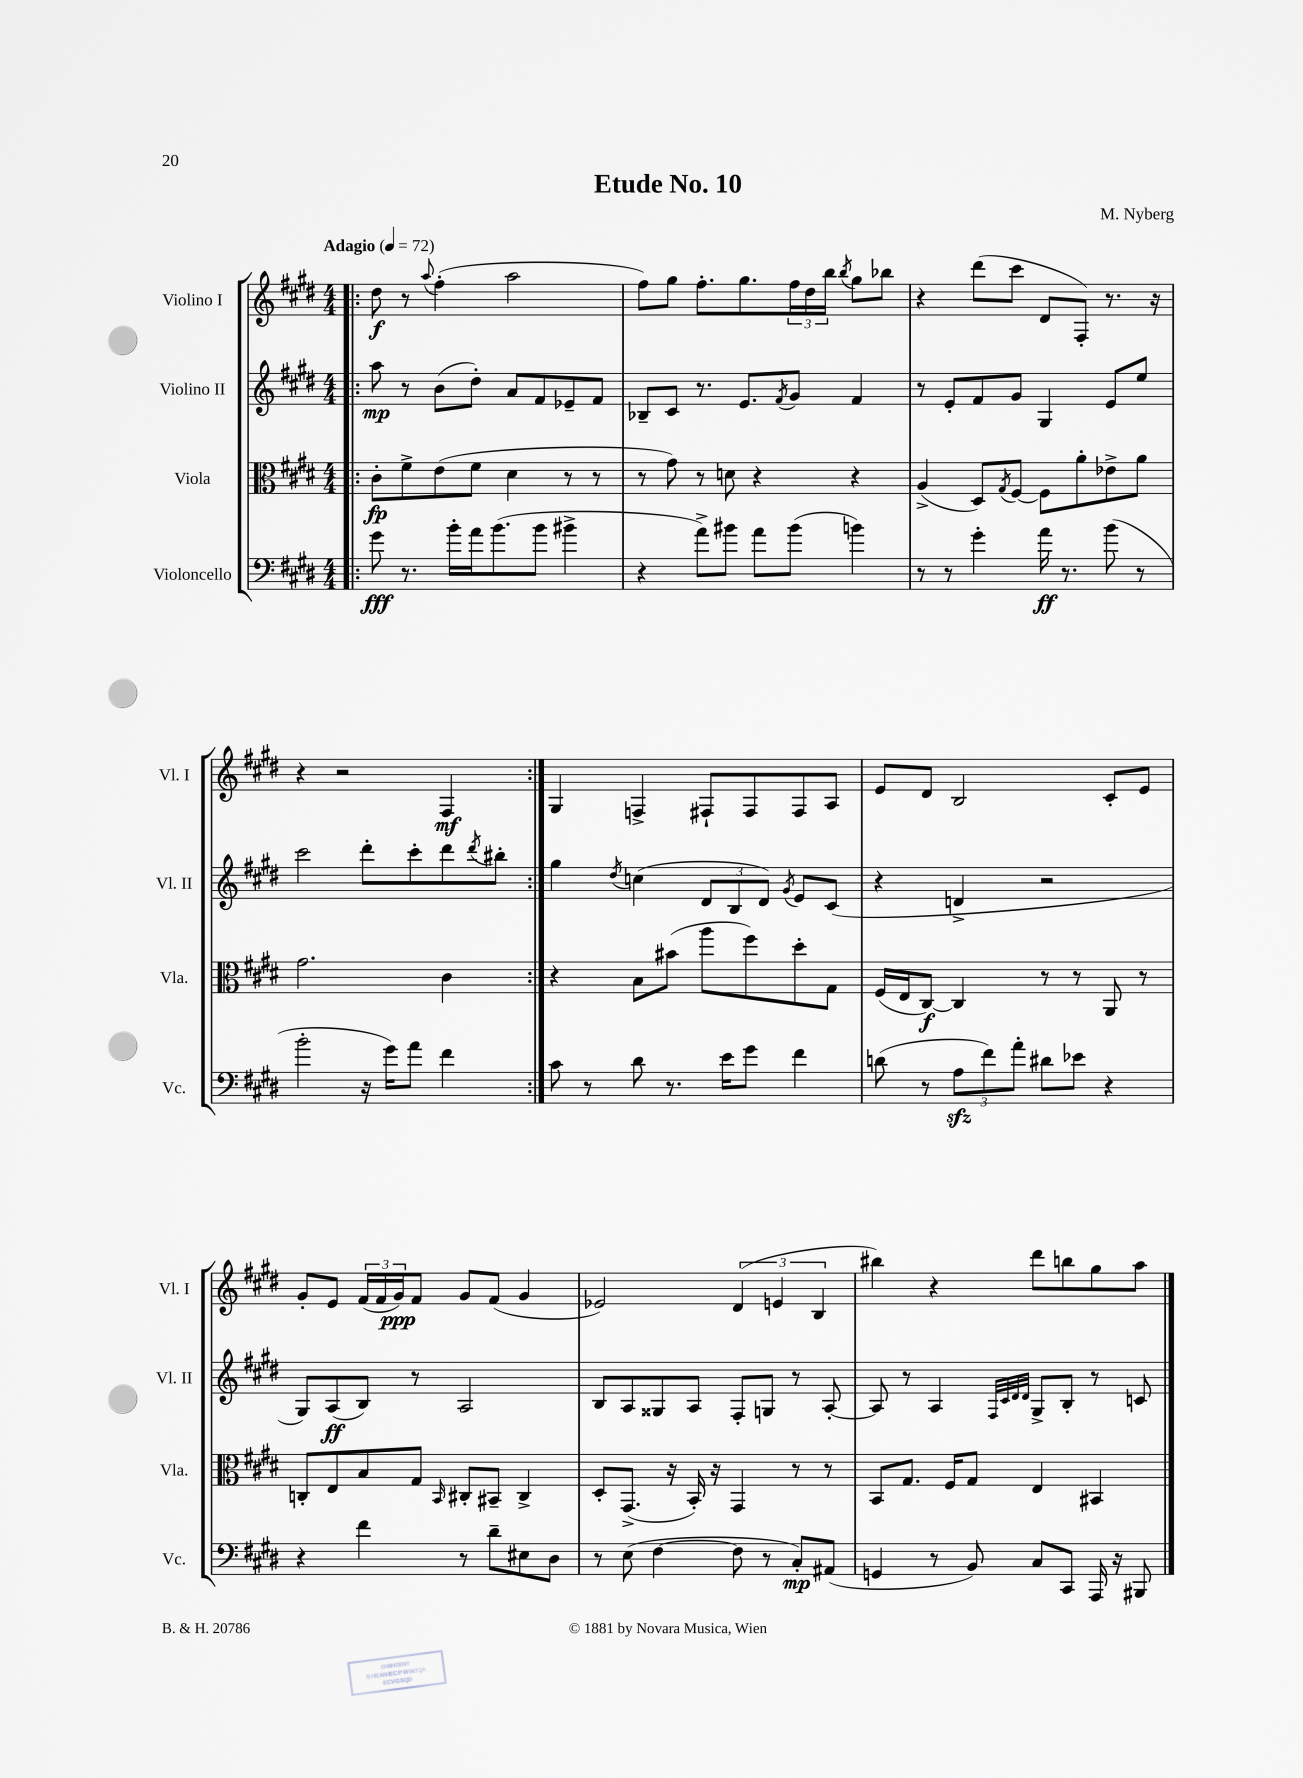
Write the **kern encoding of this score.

**kern	**kern	**kern	**kern
*staff4	*staff3	*staff2	*staff1
*clefF4	*clefC3	*clefG2	*clefG2
*k[f#c#g#d#]	*k[f#c#g#d#]	*k[f#c#g#d#]	*k[f#c#g#d#]
*M4/4	*M4/4	*M4/4	*M4/4
*MM72	*MM72	*MM72	*MM72
=!|:	=!|:	=!|:	=!|:
8g#	8c#'	8aa	8dd#
8.r	8f#^	8r	8r
.	.	.	8qqaa
.	(8e	(8b	(4ff#'
16b'	.	.	.
16a	8f#	8dd#')	.
(8.b	.	.	.
.	4d#	8a	2aa
8b	.	8f#	.
4b#^	8r	8e-~	.
.	8r	8f#	.
=	=	=	=
4r	8r	8B-~	8ff#)
.	8g#)	8c#	8gg#
8a^)	8r	8.r	8.ff#'
8b#	8d	.	.
.	.	8.e	8.gg#
8a	4r	.	.
.	.	8qf#	.
(8b#	.	8g#	24ff#
.	.	.	24dd#
.	.	.	24bb
.	.	.	8qbb
4b)	4r	4f#	8gg#
.	.	.	8bb-
=	=	=	=
8r	(4A^	8r	4r
8r	.	8e'	.
4g#'	8D#)	8f#	(8ddd#
.	8qG#	.	.
.	[8F#	8g#	8ccc#
16a	8F#]	4G#	8d#
8.r	.	.	.
.	8a'	.	8F#')
(8b	8e-^	8e	8.r
8r	8a	8ee	.
.	.	.	16r
=	=	=	=
2b'	2.g#	2ccc#	4r
.	.	.	2r
16r	.	8ddd#'	.
16g#)	.	.	.
8a	.	8ccc#'	.
4f#	4c#	8ddd#	4F#
.	.	8qddd#	.
.	.	8bb#'	.
=:|!	=:|!	=:|!	=:|!
8c#	4r	4gg#	4G#
8r	.	.	.
.	.	8qdd#	.
8d#	8B	(4cc	4F^
8.r	(8b#	.	.
.	8aa	12d#	8F#`
16e	.	.	.
.	.	12B	.
8g#	8ff#)	.	8F#
.	.	12d#)	.
.	.	8qg#	.
4f#	8dd#'	8e	8F#
.	8G#	(8c#	8A
=	=	=	=
(8d	(16F#	4r	8e
.	16E	.	.
8r	[8C#)	.	8d#
12A	4C#]	4d^	2B
12f#)	.	.	.
12a'	.	.	.
8d#	8r	2r	.
8e-	8r	.	.
4r	8AA	.	8c#'
.	8r	.	8e
=	=	=	=
4r	8C'	8G#)	8g#'
.	8E	(8A	8e
4f#	8B	8B)	(24f#
.	.	.	24f#
.	.	.	24g#)
.	8G#	8r	8f#
.	16qqBB	.	.
8r	8C#'	2A	8g#
8d#~	8BB#~	.	(8f#
8E#	4C#^	.	4g#
8D#	.	.	.
=	=	=	=
8r	8D#'	8B	2e-)
(8E	(8.GG#^	8A	.
[4F#	.	8G##	.
.	16r	.	.
.	16BB')	8A	.
.	16r	.	.
8F#]	4GG#	8F#'	(6d#
8r	.	8G	.
.	.	.	6e
8C#')	8r	8r	.
.	.	.	6B
(8AA#	8r	[8A'	.
=	=	=	=
4GG	8BB	8A]	4bb#)
.	8.G#	8r	.
8r	.	4A	4r
.	16F#	.	.
8BB)	8G#	.	.
.	.	32qqF#	.
.	.	32qqc#	.
.	.	32qqd#	.
.	.	32qqd#	.
8C#	4E	8G#^	8ddd#
8CC#	.	8B'	8bb
16AAA	4BB#	8r	8gg#
16r	.	.	.
8BBB#	.	8c	8aa
==	==	==	==
*-	*-	*-	*-
